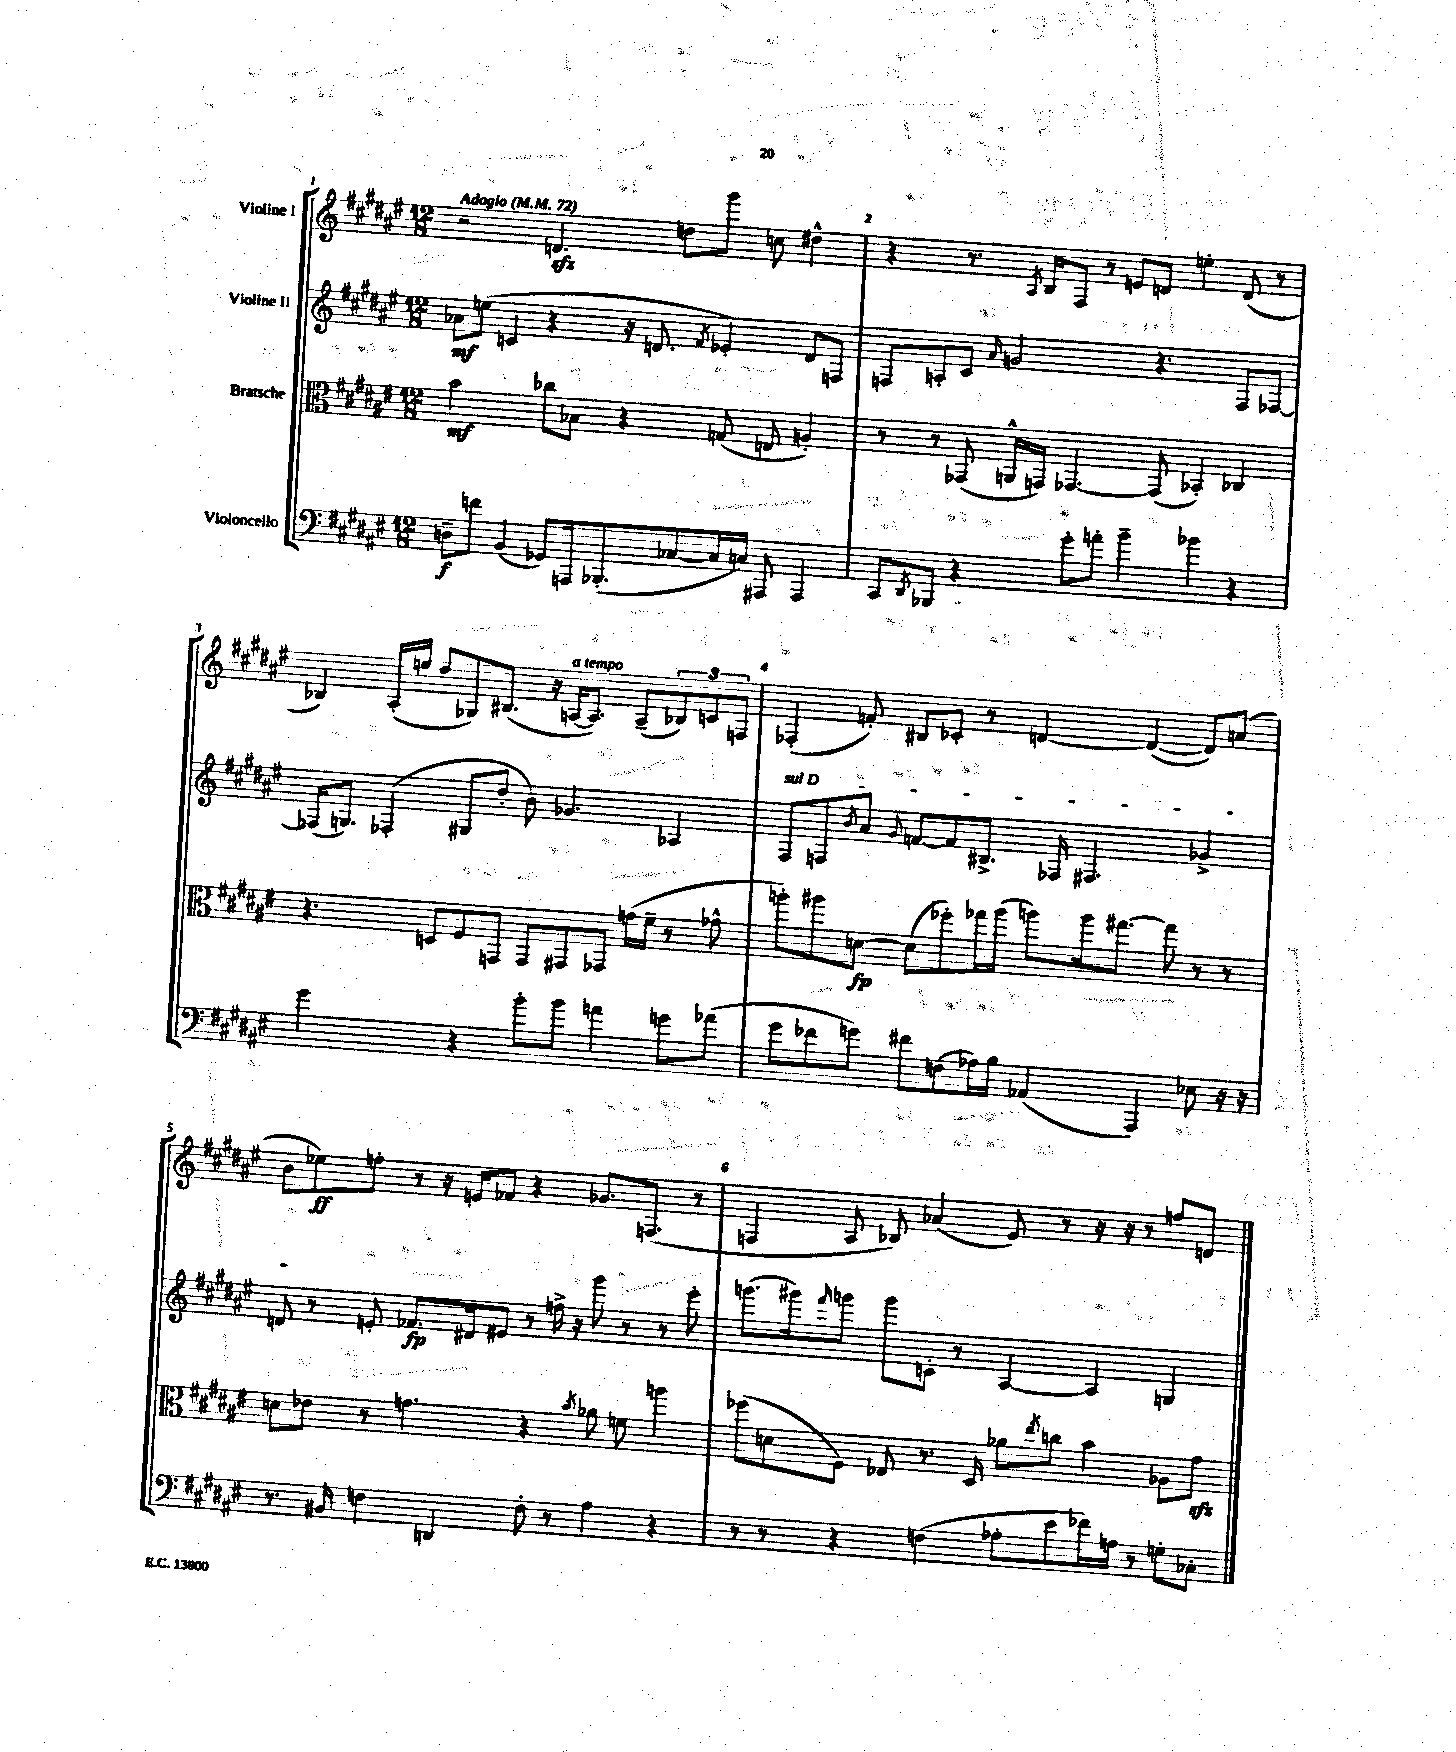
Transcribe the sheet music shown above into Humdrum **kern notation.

**kern	**dynam	**kern	**dynam	**kern	**dynam	**kern	**dynam
*part4	*part4	*part3	*part3	*part2	*part2	*part1	*part1
*staff4	*staff4	*staff3	*staff3	*staff2	*staff2	*staff1	*staff1
*I"Violoncello	*	*I"Bratsche	*	*I"Violine II	*	*I"Violine I	*
*clefF4	*	*clefC3	*	*clefG2	*	*clefG2	*
*k[f#c#g#d#a#e#]	*	*k[f#c#g#d#a#e#]	*	*k[f#c#g#d#a#e#]	*	*k[f#c#g#d#a#e#]	*
*M12/8	*	*M12/8	*	*M12/8	*	*M12/8	*
*MM72	*	*MM72	*	*MM72	*	*MM72	*
=1	=1	=1	=1	=1	=1	=1	=1
!	!	!	!	!	!	!LO:TX:a:B:t=Adagio	!
8Dn~\L	f	2b\	mf	8a-X\L	mf	2r	.
8fn\J	.	.	.	(8een\J	.	.	.
(4BB/	.	.	.	4cn/	.	.	.
8GG-X/L)	.	8cc-X\L	.	4r	.	4.dnzz/	.
16AAAn/k	.	8B-X\J	.	.	.	.	.
(8.BBB-X'/	.	.	.	.	.	.	.
.	.	4r	.	16r	.	.	.
.	.	.	.	8.dn/	.	.	.
[8C-X/	.	.	.	.	.	8ddn\L	.
.	.	.	.	8qf#/	.	.	.
16C-/L]	.	(8Gn/	.	4e-X'/)	.	8ggg#\J	.
16Cn/JJ)	.	.	.	.	.	.	.
8AAA#X/	.	8En/	.	.	.	8ccn\	.
4AAA#/	.	4An'/)	.	8d/L	.	4dd#X^^\	.
.	.	.	.	8Fn/J	.	.	.
=2	=2	=2	=2	=2	=2	=2	=2
8CC#/L	.	8r	.	8Fn/L	.	4r	.
8qDD#/	.	.	.	.	.	.	.
8BBB-X/J	.	8r	.	8An'/	.	.	.
4r	.	(8GG-X/	.	8c#/J	.	8.r	.
.	.	.	.	16qqa#/	.	.	.
.	.	16AAn^^/LL	.	2gn/	.	.	.
.	.	.	.	.	.	8qA#/	.
.	.	16GGn/JJ)	.	.	.	16B/KL	.
8g#'\L	.	[4.GG-X/	.	.	.	8F#/J	.
8an'\J	.	.	.	.	.	8r	.
4b~\	.	.	.	.	.	8en/L	.
.	.	(8GG-/]	.	4.r	.	8dn/J	.
4b-X\	.	4BB-X'/)	.	.	.	4een'\	.
4r	.	4C-X/	.	8F/L	.	(8d/	.
.	.	.	.	[8F-X/J	.	8r	.
!!LO:LB:g=z
=3	=3	=3	=3	=3	=3	=3	=3
2g#\	.	4.r	.	(16F-X/KL]	.	4B-X/)	.
.	.	.	.	8.Gn/J)	.	.	.
.	.	.	.	(4F-X'/	.	(16A#'/LL	.
.	.	.	.	.	.	16een/JJ	.
.	.	8Dn/L	.	.	.	8dd#/L	.
4r	.	8F#/	.	8G#X/L	.	8G-X/)	.
.	.	8GGn/J	.	8dd#'/J	.	(8.B#X/J	.
8b'\L	.	8GG/L	.	8b\)	.	.	.
.	.	.	.	.	.	16r	.
!	!	!	!	!	!	!LO:TX:a:i:t=a tempo	!
8b\J	.	8GG#X/	.	4.g-X/	.	[16An/KL	.
.	.	.	.	.	.	8.A/J])	.
4an\	.	8GG-X/J	.	.	.	.	.
.	.	(16gn\LL	.	.	.	(8A~/L	.
.	.	16f#~\JJ	.	.	.	.	.
8gn\L	.	8r	.	4A-X/	.	12B-X/)	.
.	.	.	.	.	.	12cn/	.
(8a-X\J	.	8g-X^^\	.	.	.	.	.
.	.	.	.	.	.	12Fn/J	.
=4	=4	=4	=4	=4	=4	=4	=4
!	!	!	!	!LO:TX:a:i:t=sul D	!	!	!
8g#\L	.	8aan'\L)	.	8F#/L	.	(4F-X'/	.
8f-X\	.	8aa#X\	.	8Fn/	.	.	.
.	.	.	.	8qb/	.	.	.
8gn\J)	.	[8dn\J	fp	8a#/J	.	8fn'/)	.
.	.	.	.	8qqg#/	.	.	.
8f#X\L	.	(8d\L]	.	[8fn/L	.	8B#X/L	.
(8Fn\	.	8ff-X'\)	.	8f/]	.	8c-X'/J	.
16A-X\L)	.	16gg-X\L	.	8.B#X^/J	.	8r	.
16B\JJ	.	(16aa#\JJ	.	.	.	.	.
(4AA-X/	.	8aan\L)	.	.	.	[4dn/	.
.	.	.	.	16F-X/	.	.	.
.	.	16aa\k	.	4.F#X/	.	.	.
.	.	[8.gg#X\J	.	.	.	.	.
4AAA#/)	.	.	.	.	.	(4d/_	.
.	.	8gg#\]	.	.	.	.	.
8E-X\	.	8r	.	4g-X^/	.	8d/L])	.
16r	.	8r	.	.	.	(8an/J	.
16r	.	.	.	.	.	.	.
!!LO:LB:g=z
=5	=5	=5	=5	=5	=5	=5	=5
8.r	.	8dn\L	.	8dn/	.	8b\L	.
.	.	8e-X\J	.	8r	.	8ee-X\)	ff
16BB#X/	.	.	.	.	.	.	.
4Fn\	.	8r	.	8en'/	.	8ffn'\J	.
.	.	4.gn\	.	8.f-X/L	fp	8r	.
4DDn/	.	.	.	.	.	16r	.
.	.	.	.	16d#X/k	.	16en/KL	.
.	.	.	.	8e#X/J	.	8f-X/J	.
8F'\	.	4r	.	8r	.	4r	.
8r	.	.	.	16ffn^\	.	.	.
.	.	.	.	16r	.	.	.
.	.	8qb/	.	.	.	.	.
4A#\	.	8a-X\	.	8ggg#\	.	8.g-X/L	.
.	.	8fn\	.	8r	.	.	.
.	.	.	.	.	.	(8.Fn/J	.
4r	.	4aan\	.	8r	.	.	.
.	.	.	.	8eee#'\	.	8r	.
=6	=6	=6	=6	=6	=6	=6	=6
8r	.	(8ff-X\L	.	(8.gggn\L	.	4Fn/	.
8r	.	8dn\	.	.	.	.	.
.	.	.	.	16ggg#X\k)	.	.	.
.	.	.	.	16qqfff#/	.	.	.
4r	.	8F#\J)	.	8gggn\J	.	8A#/	.
.	.	8E-X/	.	8ggg\L	.	8B-X/)	.
(4Fn\	.	8.r	.	8cn'\J	.	(4a-X/	.
.	.	.	.	8r	.	.	.
.	.	16D#/	.	.	.	.	.
8A-X'\L	.	8a-X\L	.	[4A#/	.	8e#/)	.
.	.	8qee#/	.	.	.	.	.
8e#\	.	8ccn\J	.	.	.	8r	.
16f-X\L)	.	4b\	.	4A#/]	.	16r	.
16An\JJ	.	.	.	.	.	16r	.
8r	.	.	.	.	.	8r	.
8Gn'\L	.	8A-X\L	.	4Gn/	.	8ffn/L	.
8C-X'\J	.	8g#zz\J	.	.	.	8dn/J	.
==	==	==	==	==	==	==	==
*-	*-	*-	*-	*-	*-	*-	*-
